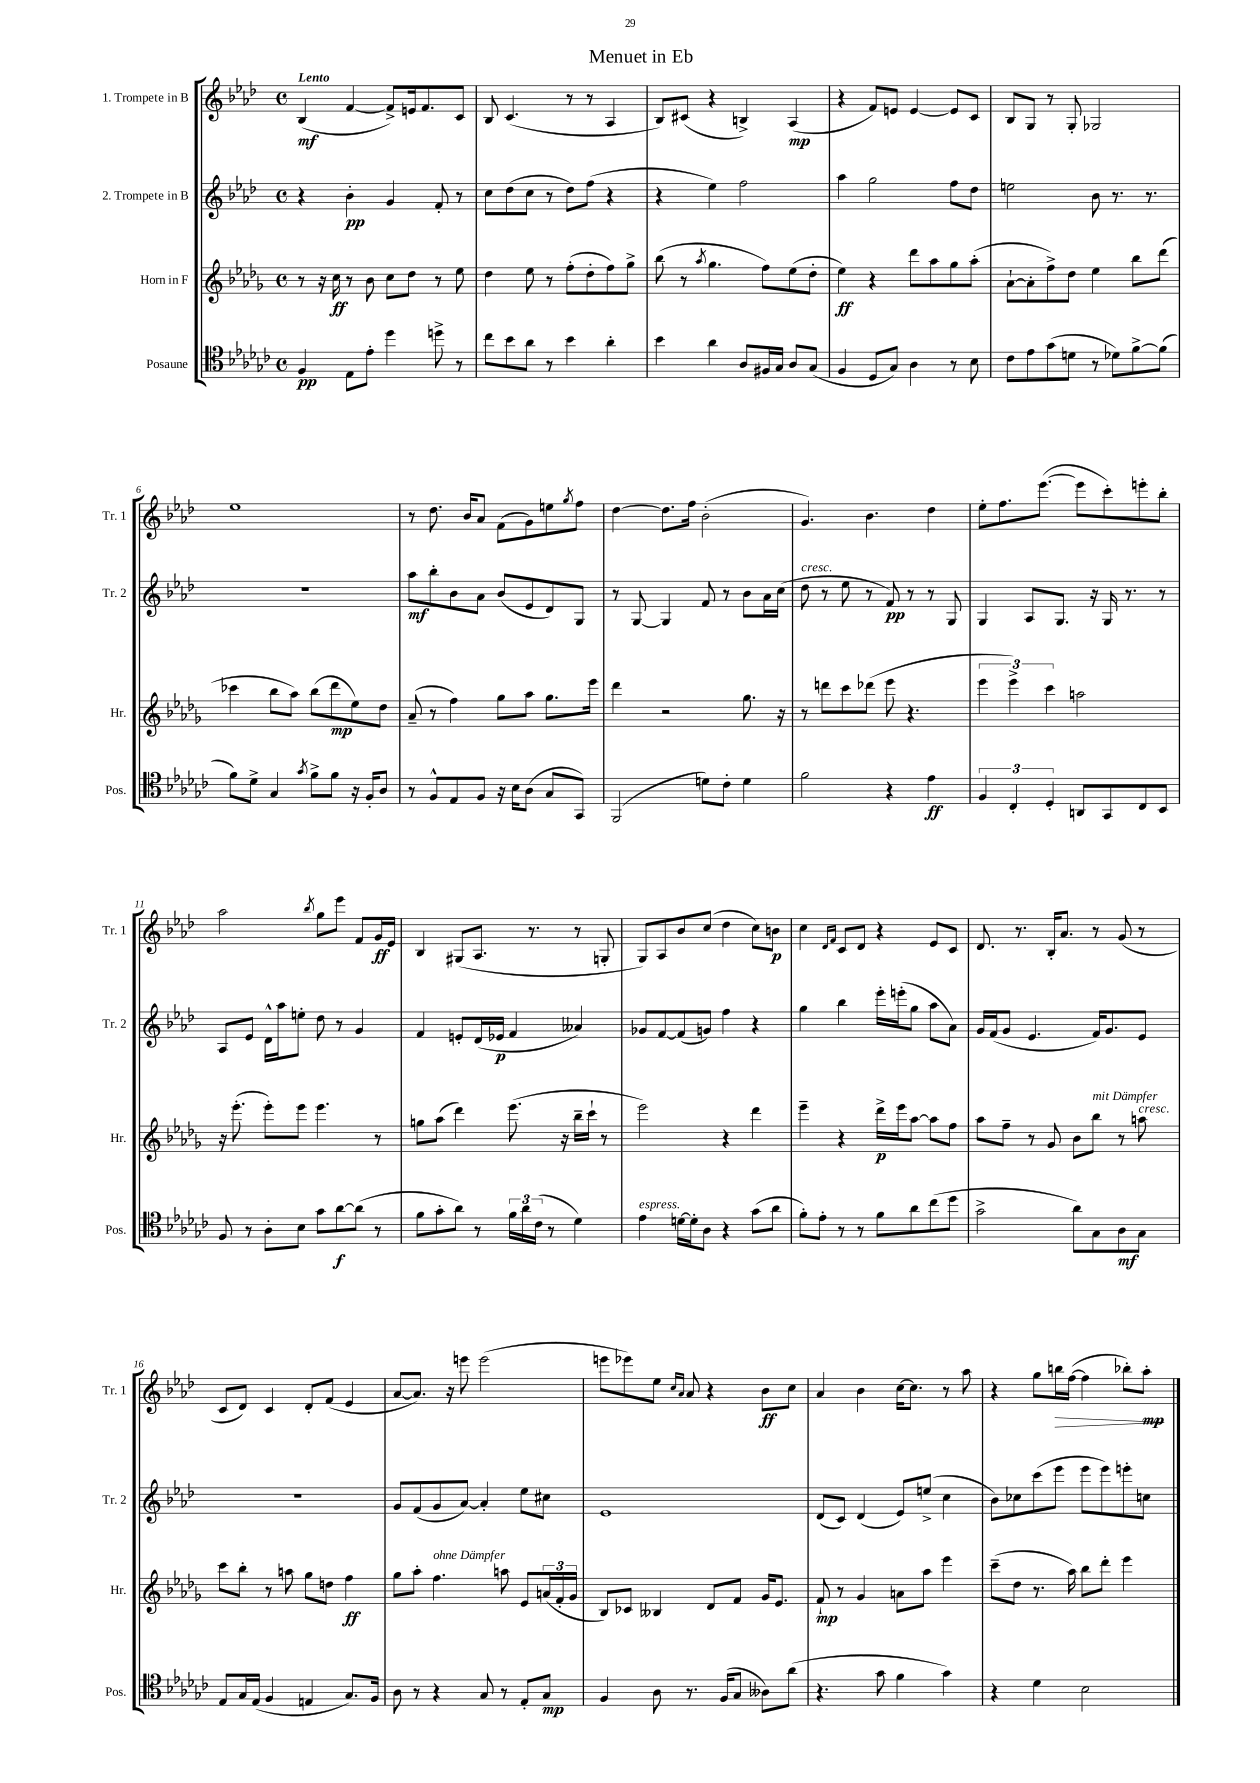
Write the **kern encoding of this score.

**kern	**kern	**kern	**kern
*staff4	*staff3	*staff2	*staff1
*clefC4	*clefG2	*clefG2	*clefG2
*k[b-e-a-d-g-c-]	*k[b-e-a-d-g-]	*k[b-e-a-d-]	*k[b-e-a-d-]
*M4/4	*M4/4	*M4/4	*M4/4
*met(c)	*met(c)	*met(c)	*met(c)
4F	8r	4r	(4B-
.	16r	.	.
.	16cc	.	.
8E-	8r	4b-'	[4f
8e-'	8b-	.	.
4dd-	8cc	4g	8f^])
.	8dd-	.	16e
.	.	.	8.f
8dd^	8r	8f'	.
8r	8ee-	8r	8c
=	=	=	=
8cc-	4dd-	8cc	8B-
8b-	.	(8dd-	(4.c
8a-	8ee-	8cc	.
8r	8r	8r	.
4b-	(8ff'	8dd-)	8r
.	8dd-'	(8ff	8r
4a-'	8ff)	4r	4A-
.	8gg-^	.	.
=	=	=	=
4b-	(8bb-	4r	8B-)
.	8r	.	(8c#
.	8qaa-	.	.
4a-	4.gg-	4ee-)	4r
8A-	.	2ff	4B^)
16F#	8ff)	.	.
16G-	.	.	.
8A-	(8ee-	.	(4A-
(8G-	8dd-'	.	.
=	=	=	=
4F	4ee-)	4aa-	4r
8D-	4r	2gg	8f)
8G-)	.	.	8e
4A-	8ddd-	.	[4e
.	8aa-	.	.
8r	8gg-	8ff	8e]
8B-	(8aa-'	8dd-	8c
=	=	=	=
8c-	[8a-`	2ee	8B-
8e-	8a-']	.	8G
(8g-	8ff^)	.	8r
8d	8dd-	.	8G'
8r	4ee-	8b-	2G-
8d-)	.	8.r	.
[8f^	8bb-	.	.
.	.	8.r	.
(8f]	(8ddd-	.	.
=	=	=	=
8f)	4ccc-	1r	1ee-
8d-^	.	.	.
4G-	8bb-	.	.
.	8aa-)	.	.
8qg-	.	.	.
8f^	(8bb-	.	.
8f	8ddd-	.	.
16r	8ee-)	.	.
16F'	.	.	.
8A-	8dd-	.	.
=	=	=	=
8r	(8a-~	8aa-	8r
8F^^	8r	8bb-'	8.dd-
8E-	4ff)	8b-	.
.	.	.	16b-
8F	.	8a-	8a-
16r	8gg-	(8b-	(8f
16B-	.	.	.
(8A-	8aa-	8e-	8g)
8G-	8.gg-	8d-)	8ee
.	.	.	8qgg
8GG-)	.	8G	8ff
.	16eee-	.	.
=	=	=	=
(2FF	4ddd-	8r	[4dd-
.	.	[8G	.
.	2r	4G]	8.dd-]
.	.	.	16ff
8d)	.	8f	(2b-'
8c-'	.	8r	.
4d	8.gg-	8b-	.
.	.	16a-	.
.	16r	(16cc	.
=	=	=	=
2f	8r	8dd-	4.g)
.	8ddd	8r	.
.	8ccc	8ee-	.
.	(8ddd-	8r	4.b-
4r	8eee-	8f)	.
.	4.r	8r	.
4e-	.	8r	4dd-
.	.	8G	.
=	=	=	=
6F	6eee-	4G	8ee-'
.	.	.	8.ff
6C-'	6eee-^)	.	.
.	.	8A-	.
.	.	.	([8.eee-
6D-'	6ccc	.	.
.	.	8.G	.
8AA	2aa	.	8eee-]
.	.	16r	.
8GG-	.	16G	8ccc')
.	.	8.r	.
8C-	.	.	8eee'
8BB-	.	8r	8bb-'
=	=	=	=
8F	16r	8A-	2aa-
.	(8.eee-'	.	.
8r	.	8e-	.
8A-'	8eee-')	16d-^^	.
.	.	16aa-	.
8B-	8eee-	8ee'	.
.	.	.	8qbb-
8g-	4.eee-	8dd-	8gg
[8a-	.	8r	8eee-
(8a-]	.	4g	8f
8r	8r	.	16g
.	.	.	16e-
=	=	=	=
8f	8gg	4f	4B-
8g-'	(8aa-	.	.
8a-)	4ddd-)	8e'	(8G#
8r	.	(16d-	8.A-
.	.	16e-	.
24f	(8.eee-	4f	.
24a-	.	.	.
.	.	.	8.r
(24c-	.	.	.
8r	.	.	.
.	16r	.	.
4d-)	16bb-~	4a--)	8r
.	16ccc`	.	.
.	8r	.	8G'
=	=	=	=
4e-	2eee-)	8g-	8G)
.	.	[8f	8A-
[16d	.	(8f]	8b-
16d']	.	.	.
8A-	.	8g)	(8cc
4r	4r	4ff	4dd-
(8g-	4ddd-	4r	8cc)
8a-	.	.	8b
=	=	=	=
8f')	4eee-~	4gg	4cc
8e-'	.	.	.
.	.	.	16qqd-
.	.	.	16qqf
8r	4r	4bb-	8c
8r	.	.	8d-
8f	16ddd-^	16eee-'	4r
.	16eee-	(16eee'	.
8a-	[8aa-	8gg	.
(8cc-	8aa-]	8aa-	8e-
8dd-	8ff	8a-)	8c
=	=	=	=
2g-^	8aa-	16g	8.d-
.	.	(16f	.
.	8ff~	8g	.
.	.	.	8.r
.	8r	4.e-	.
.	8g-	.	16B-'
.	.	.	8.a-
8a-)	8b-	.	.
8G-	8bb-	16f)	8r
.	.	8.g	.
8A-	8r	.	(8g
8G-	8aa	8e-	8r
=	=	=	=
8E-	8ccc	1r	8c
16G-	8bb-'	.	8d-)
(16E-	.	.	.
4F	8r	.	4c
.	8aa	.	.
4E	8gg-	.	8d-'
.	8dd	.	(8f
8.G-)	4ff	.	4e-
16F	.	.	.
=	=	=	=
8A-	8gg-	8g	[8a-
8r	8aa-'	(8f	8.a-])
4r	4.ff	8g	.
.	.	.	16r
.	.	[8a-)	8eee
8G-	.	4a-']	(2eee
8r	8aa	.	.
8E-'	8e-	8ee-	.
8G-	(24a	8cc#	.
.	24f'	.	.
.	24g-	.	.
=	=	=	=
4F	8B-)	1e-	8eee
.	8c-	.	8eee-)
8A-	4B--	.	8ee-
.	.	.	16qqcc
.	.	.	16qqa-
8.r	.	.	8a-
.	8d-	.	4r
(16F	.	.	.
8G-	8f	.	.
8A--)	16g-	.	8b-
.	8.e-	.	.
(8a-	.	.	8cc
=	=	=	=
4.r	8f`	(8d-	4a-
.	8r	8c)	.
.	4g-	(4d-	4b-
8g-	.	.	.
4f	8a	8e-)	[16cc
.	.	.	8.cc]
.	8aa-	(8ee^	.
4g-)	4eee-	4cc	8r
.	.	.	8aa-
=	=	=	=
4r	(8ccc~	8b-)	4r
.	8dd-	8cc-	.
4d-	8.r	(8ccc	8gg
.	.	8eee-	16bb
.	16aa-)	.	([16ff
2B-	8bb-	8eee-	4ff]
.	8ddd-'	8eee-)	.
.	4eee-	8eee'	8bb-')
.	.	8cc	8aa-'
==	==	==	==
*-	*-	*-	*-
